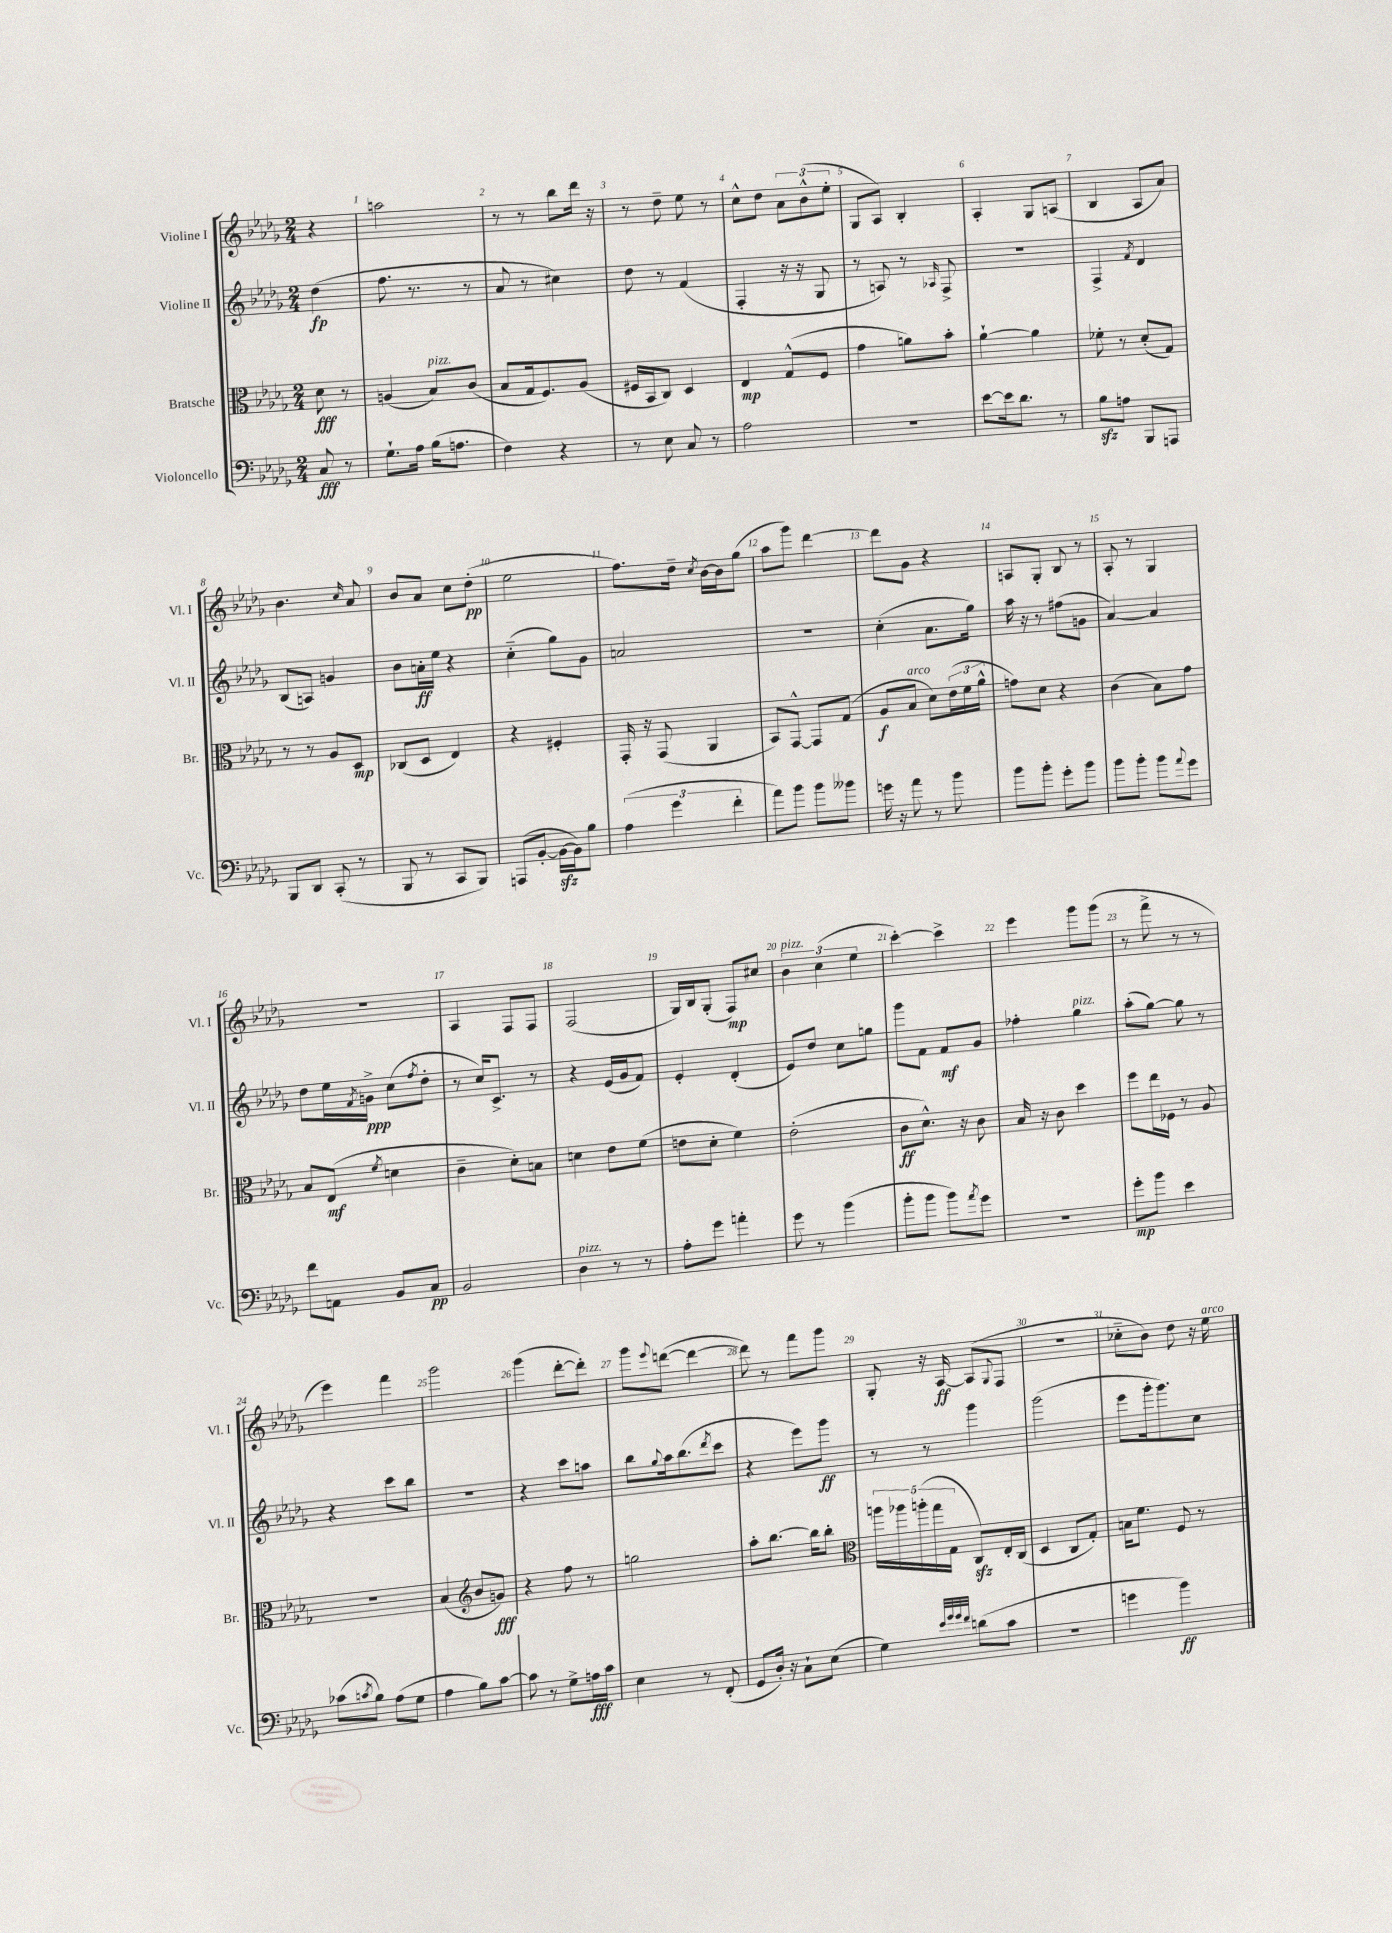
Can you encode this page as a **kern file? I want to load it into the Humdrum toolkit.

**kern	**kern	**kern	**kern
*staff4	*staff3	*staff2	*staff1
*clefF4	*clefC3	*clefG2	*clefG2
*k[b-e-a-d-g-]	*k[b-e-a-d-g-]	*k[b-e-a-d-g-]	*k[b-e-a-d-g-]
*M2/4	*M2/4	*M2/4	*M2/4
8C	8d-	(4dd-	4r
8r	8r	.	.
=	=	=	=
8.G-`	(4A	8.ff	2aa
16A-	.	8.r	.
(16B-	8B-)	.	.
8.A	.	.	.
.	(8c	8r	.
=	=	=	=
4F)	8B-	8a-	8r
.	16G-	8r	8r
.	8.F)	.	.
4r	.	4cc#)	8bb-
.	(8A-	.	16ddd-
.	.	.	16r
=	=	=	=
8r	16F#	8dd-	8r
.	16BB-	.	.
8E-	8C)	8r	8dd-~
8C	4D-	(4f	8ee-
8r	.	.	8r
=	=	=	=
2A-	4E-	4F'	8cc^^
.	.	.	8dd-
.	(8G-^^	16r	12a-
.	.	16r	.
.	.	.	(12b-^^
.	8F	8G-	.
.	.	.	12ee-'
=	=	=	=
2r	4g-	8r	8G-
.	.	8A)	8A-)
.	8a)	8r	4B-'
.	.	16qqA-	.
.	8b-'	8F^	.
=	=	=	=
[8e-	[4a-`	2r	4A-'
16e-]	.	.	.
8.d-	.	.	.
.	4a-]	.	8G-
8r	.	.	(8A
=	=	=	=
8B-	8f-'	4F^	4B-
8A	8r	.	.
.	.	8qf	.
8BBB-	(8d-'	4d-	8A-
8AAA	8G-)	.	8a-)
=	=	=	=
8BBB-	8r	(8B-	4.b-
8DD-	8r	8A)	.
(8CC'	8A-	4g	.
.	.	.	16qqcc
8r	8D-	.	8a-
=	=	=	=
8BBB-	(8C-	8b-	8b-
8r	8D-	16a'	8a-
.	.	16ee-	.
8CC	4E-)	4r	8cc
8BBB-)	.	.	(8dd-'
=	=	=	=
(8AAA	4r	(4cc'~	2ee-
[8BB-'	.	.	.
16BB-_	4F#'	8gg-)	.
16BB-])	.	.	.
8B-	.	8g-	.
=	=	=	=
(6A-	16GG-'	2a	8.ff)
.	16r	.	.
.	(8GG-	.	.
6g-	.	.	.
.	.	.	16dd-~
.	.	.	8qcc
.	4AA-	.	[16b-
.	.	.	16b-]
6f'	.	.	.
.	.	.	(8gg-
=	=	=	=
8a-)	8BB-)	2r	8aa-
8b-	[8GG-^^	.	8ggg-)
8b-	8GG-]	.	[4ddd-
8b--	(8G-	.	.
=	=	=	=
16g	8A-	(4cc'	8ddd-]
16r	.	.	.
8a-	8B-	.	8g-
8r	8d-)	8.a-	4r
8b-	(24e-	.	.
.	24f	.	.
.	.	16gg-)	.
.	24a-^^	.	.
=	=	=	=
8b-	8g)	16aa-	8A
.	.	16r	.
8b-'	8d-	8r	8G-'
8g-'	4r	(8ff#	8B-
8b-	.	8g	8r
=	=	=	=
8b-	(4c	[4a-)	8A-'
8b-'	.	.	8r
8b-	8B-)	4a-]	4G-
8qqa-	.	.	.
8g-	8g-	.	.
=	=	=	=
8f	8B-	8dd-	2r
8AA	(8E-	16ee-	.
.	.	8qf	.
.	.	16g^	.
.	8qf	.	.
8BB-	4d	(8cc	.
.	.	8qff	.
8C	.	8dd-'	.
=	=	=	=
2BB-	4c~	8r	4A-
.	.	16cc)	.
.	.	8.c^	.
.	8d-')	.	8F
.	8B	8r	8F
=	=	=	=
4D-	4d	4r	(2F
8r	8e-	(16e-	.
.	.	16g-	.
8r	(8f	8f)	.
=	=	=	=
8A-'	8e	4e-'	16G-)
.	.	.	16B-
8g-	8d-'	.	(8G-'
4a'	4f)	(4d-'	8F)
.	.	.	8cc#
=	=	=	=
8g-	(2e-'	8e-)	6b-
8r	.	8dd-	.
.	.	.	(6cc
(4b-	.	8cc	.
.	.	.	6ee-
.	.	8gg	.
=	=	=	=
8b-'	8c	8ggg-	[4ccc')
8b-	8.d-^^)	8f	.
8b-)	.	8f	4ccc^]
.	16r	.	.
8qa-	.	.	.
8g-	8c	8g-	.
=	=	=	=
2r	16B-	4ff-'	4eee-
.	16r	.	.
.	8c	.	.
.	4dd-	4gg-	8ggg-
.	.	.	(8ggg-
=	=	=	=
8g-'	8ff	(8aa-'	8r
8b-	16ee-	[8gg-)	8fff^
.	16F-	.	.
4e-	8r	8gg-]	8r
.	8A-	8r	8r
=	=	=	=
(8c-	2r	4r	4eee-)
8qc	.	.	.
8B-)	.	.	.
(8A-	.	8ccc	4fff
8G-	.	8bb-	.
=	=	=	=
4A-	(4B-	2r	2ggg-
*	*clefG2	*	*
8B-)	8b-	.	.
[8c	8g)	.	.
=	=	=	=
8c]	4r	4r	(4ggg-
8r	.	.	.
8G-^	8ff	8ccc	[8ddd-'
16A	8r	8aa	8ddd-'])
16c	.	.	.
=	=	=	=
4E-	2gg	8bb-	8ggg-
.	.	8qqgg-	8qqeee-
.	.	16aa-	([8ddd
.	.	(8.bb-	.
8r	.	.	4ddd_
.	.	8qddd-	.
(8FF'	.	8ccc	.
=	=	=	=
8GG-	8aa-'	4r	8ddd])
16D-')	[8.bb-	.	8r
16r	.	.	.
8C`	.	8eee-)	8fff
.	16bb-]	.	.
(8E-	8bb-'	8ggg-	8ggg-
=	=	=	=
*	*clefC3	*	*
4G-)	20aa	8r	8G-'
.	20aa-	.	.
.	(20aa'	.	.
.	.	8r	16r
.	20gg-	.	.
.	.	.	[16A-
.	20G-	.	.
32qqe-	.	.	.
32qqg-	.	.	.
32qqg-	.	.	.
32qqf	.	.	.
(8d	8C)	4ggg-	(8A-]
.	.	.	8qqG-
8c	16E-'	.	8F
.	(16C	.	.
=	=	=	=
2r	4D-	(2ggg-	2r
.	8C	.	.
.	8G-')	.	.
=	=	=	=
4g	16B	8eee-	8cc-'~
.	8.f	.	.
.	.	16ggg-'	8b-)
.	.	8.ggg-)	.
4b-)	8F	.	8dd-
.	8r	8cc	16r
.	.	.	16ee-
==	==	==	==
*-	*-	*-	*-
